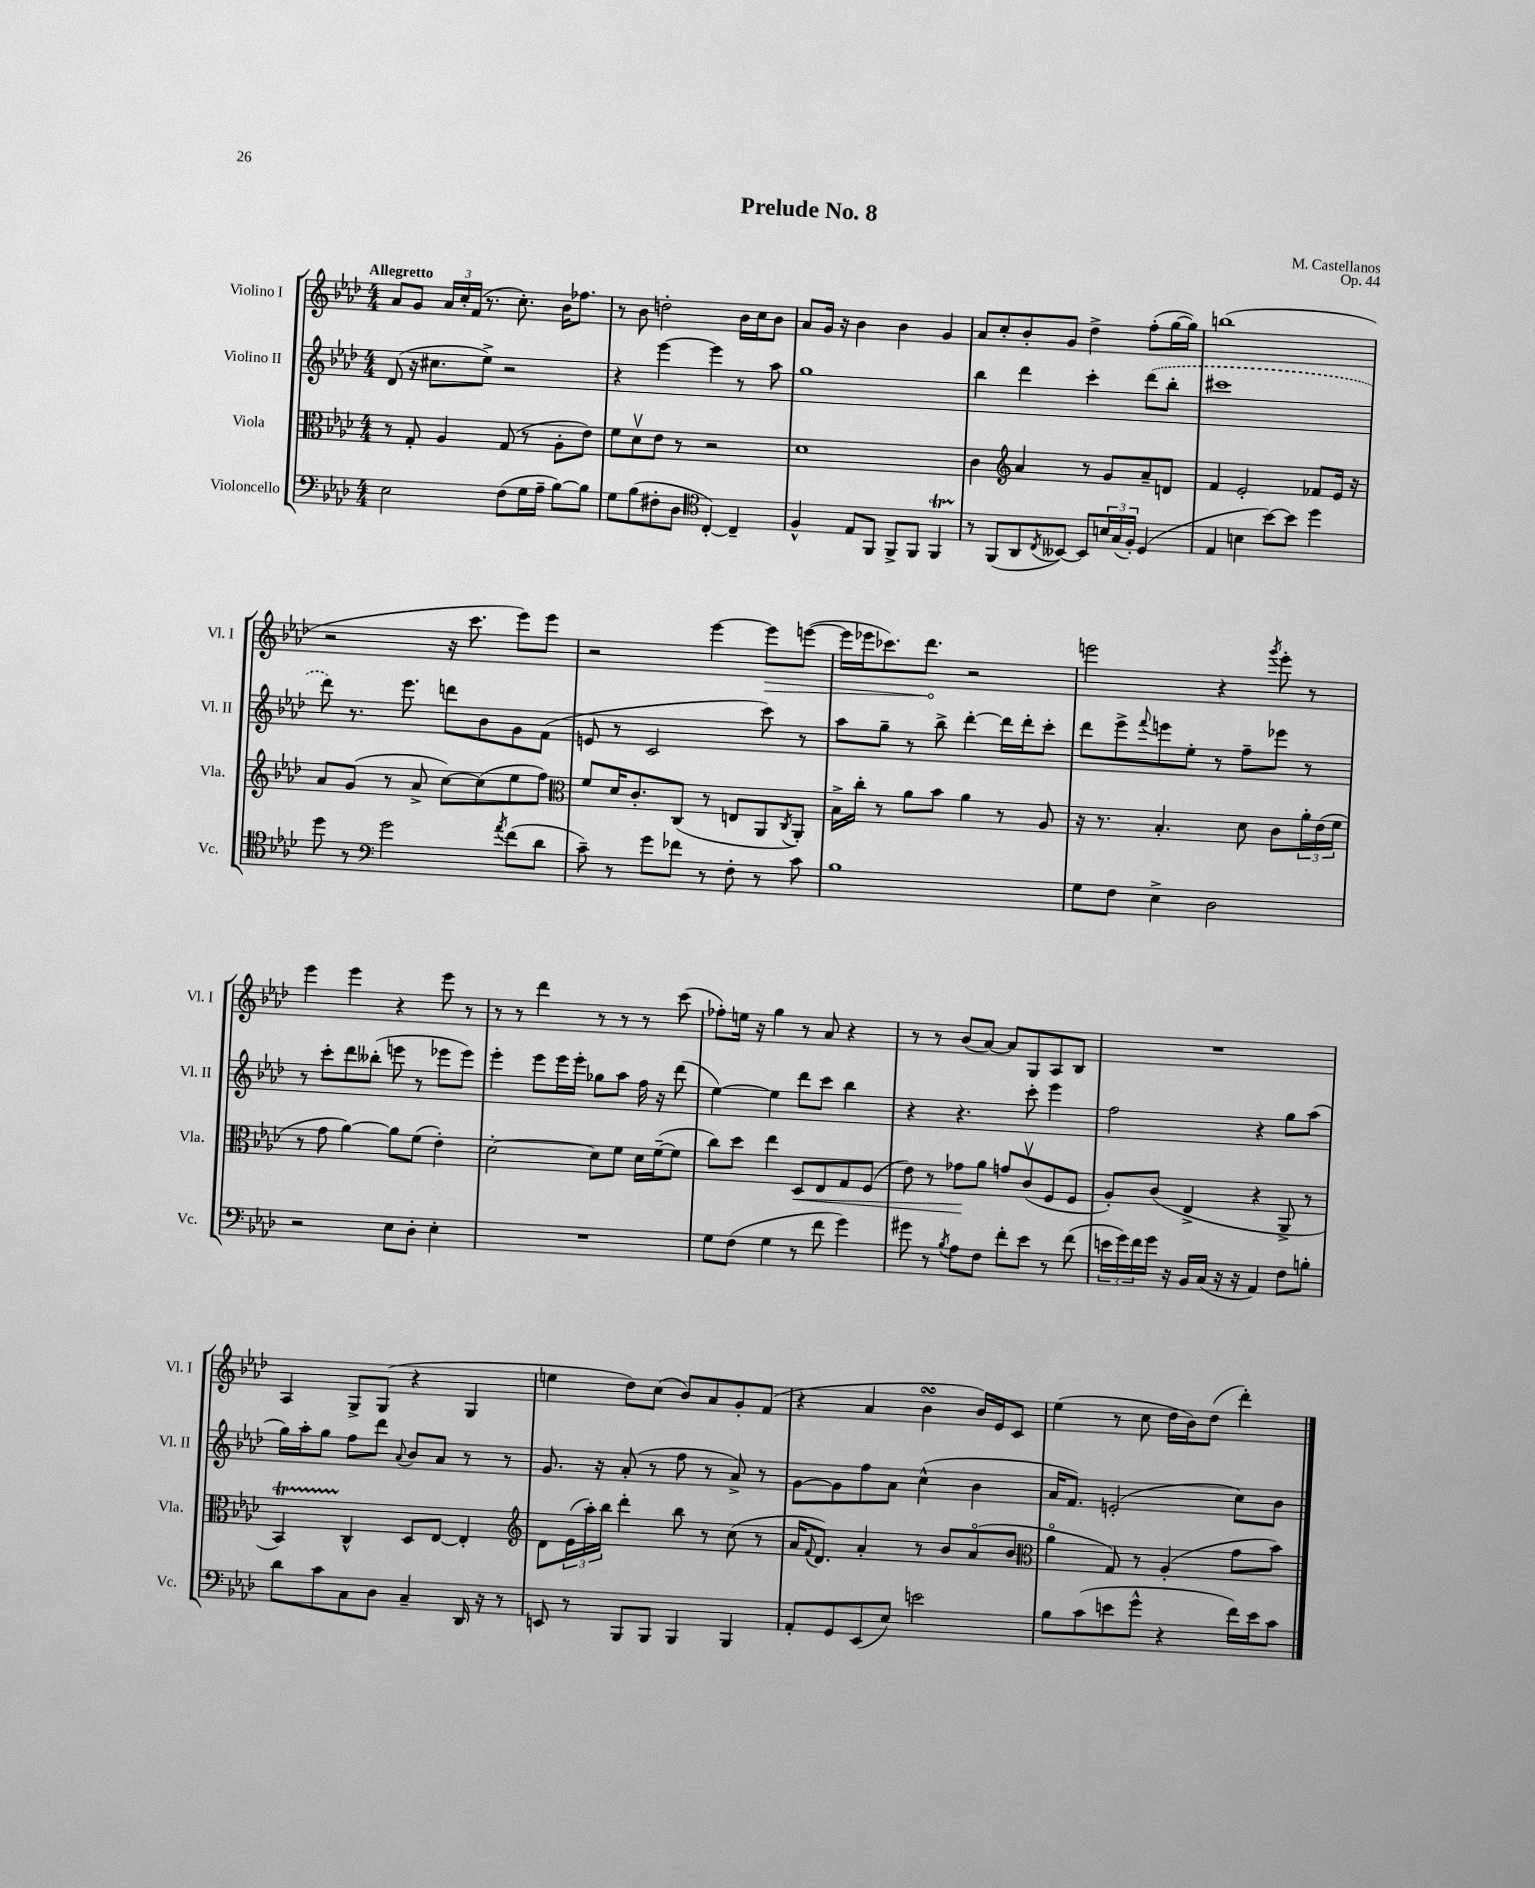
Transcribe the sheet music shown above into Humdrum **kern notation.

**kern	**kern	**dynam	**kern	**kern	**dynam
*part4	*part3	*part3	*part2	*part1	*part1
*staff4	*staff3	*staff3	*staff2	*staff1	*staff1
*I"Violoncello	*I"Viola	*	*I"Violino II	*I"Violino I	*
*I'Vc.	*I'Vla.	*	*I'Vl. II	*I'Vl. I	*
*clefF4	*clefC3	*	*clefG2	*clefG2	*
*k[b-e-a-d-]	*k[b-e-a-d-]	*	*k[b-e-a-d-]	*k[b-e-a-d-]	*
*M4/4	*M4/4	*	*M4/4	*M4/4	*
=1	=1	=1	=1	=1	=1
!	!	!	!	!LO:TX:a:B:t=Allegretto	!
2E-\	8r	.	(8d-/	8a-/L	.
.	8G'/	.	16r	8g/J	.
.	.	.	8.cc#X\L	.	.
.	4A-/	.	.	24a-/LL	.
.	.	.	.	24cc'/	.
.	.	.	.	(24f/JJ	.
.	.	.	8ee-^\J)	8.r	.
(8F\L	(8G/	.	2r	.	.
.	.	.	.	8.cc'\)	.
16G\L	8r	.	.	.	.
16A-~\JJ	.	.	.	.	.
[8B-\L)	8A-'\L	.	.	16b-\KL	.
.	.	.	.	8.ff-X\J	.
8B-\J]	8e-\J)	.	.	.	.
=2	=2	=2	=2	=2	=2
8G\L	8f\L	.	4r	8r	.
(8B-\	8d-v\	.	.	8b-\	.
8F#X'\	8e-\J	.	[4eee-\	2ddn'\	.
8D-\J	8r	.	.	.	.
*clefC4	*	*	*	*	*
[4C'/)	2r	.	4eee-\]	.	.
4C~/]	.	.	8r	16b-\LL	.
.	.	.	.	16cc\J	.
.	.	.	8aa-\	8b-\J	.
=3	=3	=3	=3	=3	=3
4F^^/	1d-	.	1gg	8a-/L	.
.	.	.	.	16g/Jk	.
.	.	.	.	16r	.
8E-/L	.	.	.	4b-\	.
8FF/J	.	.	.	.	.
8FF^/L	.	.	.	4b-\	.
8FF/J	.	.	.	.	.
4FFT/	.	.	.	4g/	.
=4	=4	=4	=4	=4	=4
8r	4c\	.	4bb-\	8a-/L	.
(8FF/L	.	.	.	8cc'/	.
*	*clefG2	*	*	*	*
8AA-/	4a-/	.	4ddd-\	8b-'/	.
8qC/	.	.	.	.	.
[8BB--X/J)	.	.	.	8g/J	.
8BB--/L]	8r	.	4ccc'\	4dd-^\	.
24Bn/L	8g/L	.	.	.	.
(24G/	.	.	.	.	.
24F'/JJ)	.	.	.	.	.
(4D-/	8a-~/	.	(8ddd-\L	(8ff'\L	.
.	8dn/J	.	8bb-'\J	[16gg\L	.
.	.	.	.	16gg\JJ])	.
=5	=5	=5	=5	=5	=5
4E-/	4f/	.	1ccc#X	(1bbn	.
4Bn\	2e-'/	.	.	.	.
[8b-\L)	.	.	.	.	.
8b-\J]	.	.	.	.	.
4dd-\	8f-X/L	.	.	.	.
.	16e-/Jk	.	.	.	.
.	16r	.	.	.	.
!!LO:LB:g=z
=6	=6	=6	=6	=6	=6
8dd-\	8a-/L	.	8ddd-\)	2r	.
8r	(8g/J	.	8.r	.	.
*clefF4	*	*	*	*	*
2g\	8r	.	.	.	.
.	.	.	8.eee-\	.	.
.	8a-^/	.	.	.	.
.	[8cc\L)	.	8dddn\L	16r	.
.	.	.	.	8.ccc\	.
.	(8cc\]	.	8b-\	.	.
8qa-/	.	.	.	.	.
(8f\L	8ee-\	.	8g\	8eee-\L)	.
8d-\J	8ff\J)	.	(8f\J	8eee-\J	.
=7	=7	=7	=7	=7	=7
*	*clefC3	*	*	*	*
8c~\)	8f/L	.	8en/	2r	.
8r	16d-/K	.	8r	.	.
.	8.c'/	.	.	.	.
8g\L	.	.	2c/	.	.
8f-X\J	(8C/J	.	.	.	.
8r	8r	.	.	[4eee-\	.
8F'\	8En/L	.	.	.	.
!	!	!	!	!	!LO:HP:b
8r	8AA-/	.	8ccc\)	8eee-\L]	>
.	8qC/	.	.	.	.
8c\	8AA-'/J)	.	8r	([8eeen\J	.
=8	=8	=8	=8	=8	=8
1B-	16B-^\LL	.	8aa-\L	16eee\LL]	.
.	16cc'\JJ	.	.	16eee-X\J	.
.	8r	.	8gg~\J	8.ccc-X\)	.
.	8a-\L	.	8r	.	.
.	.	.	.	8.ddd-\J	.
.	8b-\J	.	8bb-^\	.	.
.	4a-\	.	[4ddd-'\	2r	]
.	8r	.	16ddd-\LL]	.	.
.	.	.	16ddd-'\J	.	.
.	8A-/	.	8ccc'\J	.	.
=9	=9	=9	=9	=9	=9
8G\L	16r	.	8ddd-\L	2eeen\	.
.	8.r	.	.	.	.
8F\J	.	.	8eee-^\	.	.
.	.	.	8qqfff/	.	.
4E-^\	4.B-'/	.	8eeen\	.	.
.	.	.	8ee-'\J	.	.
2D-\	.	.	8r	4r	.
.	8d-\	.	8ff~\L	.	.
.	.	.	.	8qggg/	.
.	8c\L	.	8eee-X\J	8eee'\	.
.	24a-'\L	.	8r	8r	.
.	(24e-\	.	.	.	.
.	24f\JJ	.	.	.	.
!!LO:LB:g=z
=10	=10	=10	=10	=10	=10
2r	8r	.	8r	4eee-\	.
.	8g\	.	8ccc'\L	.	.
.	[4a-\)	.	8ddd-\	4eee-\	.
.	.	.	(8bb--X'\J	.	.
8E-\L	8a-\L]	.	8eeen\	4r	.
8D-'\J	(8f\J	.	8r	.	.
4E-'\	4e-'\)	.	8eee-X\L	8eee-\	.
.	.	.	8eee-\J)	8r	.
=11	=11	=11	=11	=11	=11
1r	[2d-'\	.	4eee-'\	8r	.
.	.	.	.	8r	.
.	.	.	8eee-\L	4ddd-\	.
.	.	.	16eee-\L	.	.
.	.	.	16eee-'\JJ	.	.
.	8d-\L]	.	8gg-X\L	8r	.
.	8f\J	.	8aa-\J	8r	.
.	16d-\LL	.	16ff\	8r	.
.	([16f~\J	.	16r	.	.
.	8f\J]	.	(8ddd-\	(8ccc\	.
=12	=12	=12	=12	=12	=12
8G\L	8cc\L)	.	[4ee-\)	8ff-X'\L)	.
(8F\J	8dd-\J	.	.	16een\Jk	.
.	.	.	.	16r	.
4G\	4ee-\	.	4ee-\]	4gg\	.
!	!	!LO:HP:b	!	!	!
8r	8D-/L	<	8ddd-\L	8r	.
8f\	8E-/	.	8ccc\J	8a-/	.
4g\)	8G/	.	4bb-\	4r	.
.	(8F/J	.	.	.	.
=13	=13	=13	=13	=13	=13
8g#X\	8e-\)	.	4r	8r	.
8r	8r	.	.	8r	.
8qB-/	.	.	.	.	.
8A-\L	8g-X\L	.	4.r	(8b-/L	.
8F\J	8a-\J	[	.	[8a-/J)	.
8f'\L	8gn/L	.	.	8a-/L]	.
8e-\J	(8cv/	.	8ccc'\	8G/	.
8r	8F/	.	4eee-\	8A-/	.
(8f\	8F/J	.	.	8B-/J	.
=14	=14	=14	=14	=14	=14
24en\LL	8A-'/L)	.	2ff\	1r	.
24g\)	.	.	.	.	.
24f\	.	.	.	.	.
16g\JJ	(8c/J	.	.	.	.
16r	.	.	.	.	.
16BB-/LL	4E-^/	.	.	.	.
(16C/JJ	.	.	.	.	.
16r	.	.	.	.	.
16r	.	.	.	.	.
4AA-/)	4r	.	4r	.	.
8F\L	8AA-^/	.	8gg\L	.	.
8Bn'\J	8r	.	(8aa-\J	.	.
!!LO:LB:g=z
=15	=15	=15	=15	=15	=15
8d-\L	4BB-T/)	.	16gg\LL)	4A-/	.
.	.	.	16aa-'\J	.	.
8c\	.	.	8gg\J	.	.
8C\	4C^^/	.	8ff\L	8G^/L	.
8D-\J	.	.	8ddd-\J	(8G/J	.
.	.	.	8qqa-/	.	.
4C~/	8D-/L	.	8b-/L	4r	.
.	[8E-/J	.	8a-/J	.	.
16DD-/	4E-'/]	.	8r	4G/	.
16r	.	.	.	.	.
8r	.	.	8r	.	.
=16	=16	=16	=16	=16	=16
*	*clefG2	*	*	*	*
8EEn/	8d-\L	.	8.g/	4een\	.
8r	(24e-\L	.	.	.	.
.	24aa-'\)	.	.	.	.
.	.	.	16r	.	.
.	24bb-\JJ	.	.	.	.
8BBB-/L	4ddd-'\	.	(8a-'/	8dd-\L)	.
8BBB-/J	.	.	8r	(8cc\J	.
4BBB-/	8bb-\	.	8ff\	8b-/L)	.
.	8r	.	8r	8a-/	.
4BBB-/	(8cc\	.	8a-^/)	8g'/	.
.	8r	.	8r	(8f/J	.
=17	=17	=17	=17	=17	=17
8AA-'/L	16a-/KL	.	[8g\L	4r	.
.	8qqf/	.	.	.	.
.	8.d-/J)	.	.	.	.
8GG/	.	.	8g\]	.	.
(8EE-/	4a-'/	.	8ff\	4a-/	.
8E-/J)	.	.	8a-\J	.	.
2en\	8r	.	(4cc^^\	4b-sSSS\	.
.	8b-/L	.	.	.	.
.	(8a-/	.	4b-\	16b-/LL)	.
.	.	.	.	16e-/J	.
.	8b-/J	.	.	8c/J	.
=18	=18	=18	=18	=18	=18
*	*clefC3	*	*	*	*
8B-\L	4a-\	.	16a-/KL	(4ee-\	.
.	.	.	8.f/J)	.	.
(8c\	.	.	.	.	.
8en\	8G/)	.	(2en'/	8r	.
8g^^\J	8r	.	.	8cc\	.
4r	(4A-'/	.	.	16dd-\LL	.
.	.	.	.	16b-\J)	.
.	.	.	.	(8dd-\J	.
16f\LL)	8g\L	.	8cc\L)	4ddd-'\)	.
16e\J	.	.	.	.	.
8c\J	8b-\J)	.	8b-\J	.	.
==	==	==	==	==	==
*-	*-	*-	*-	*-	*-
